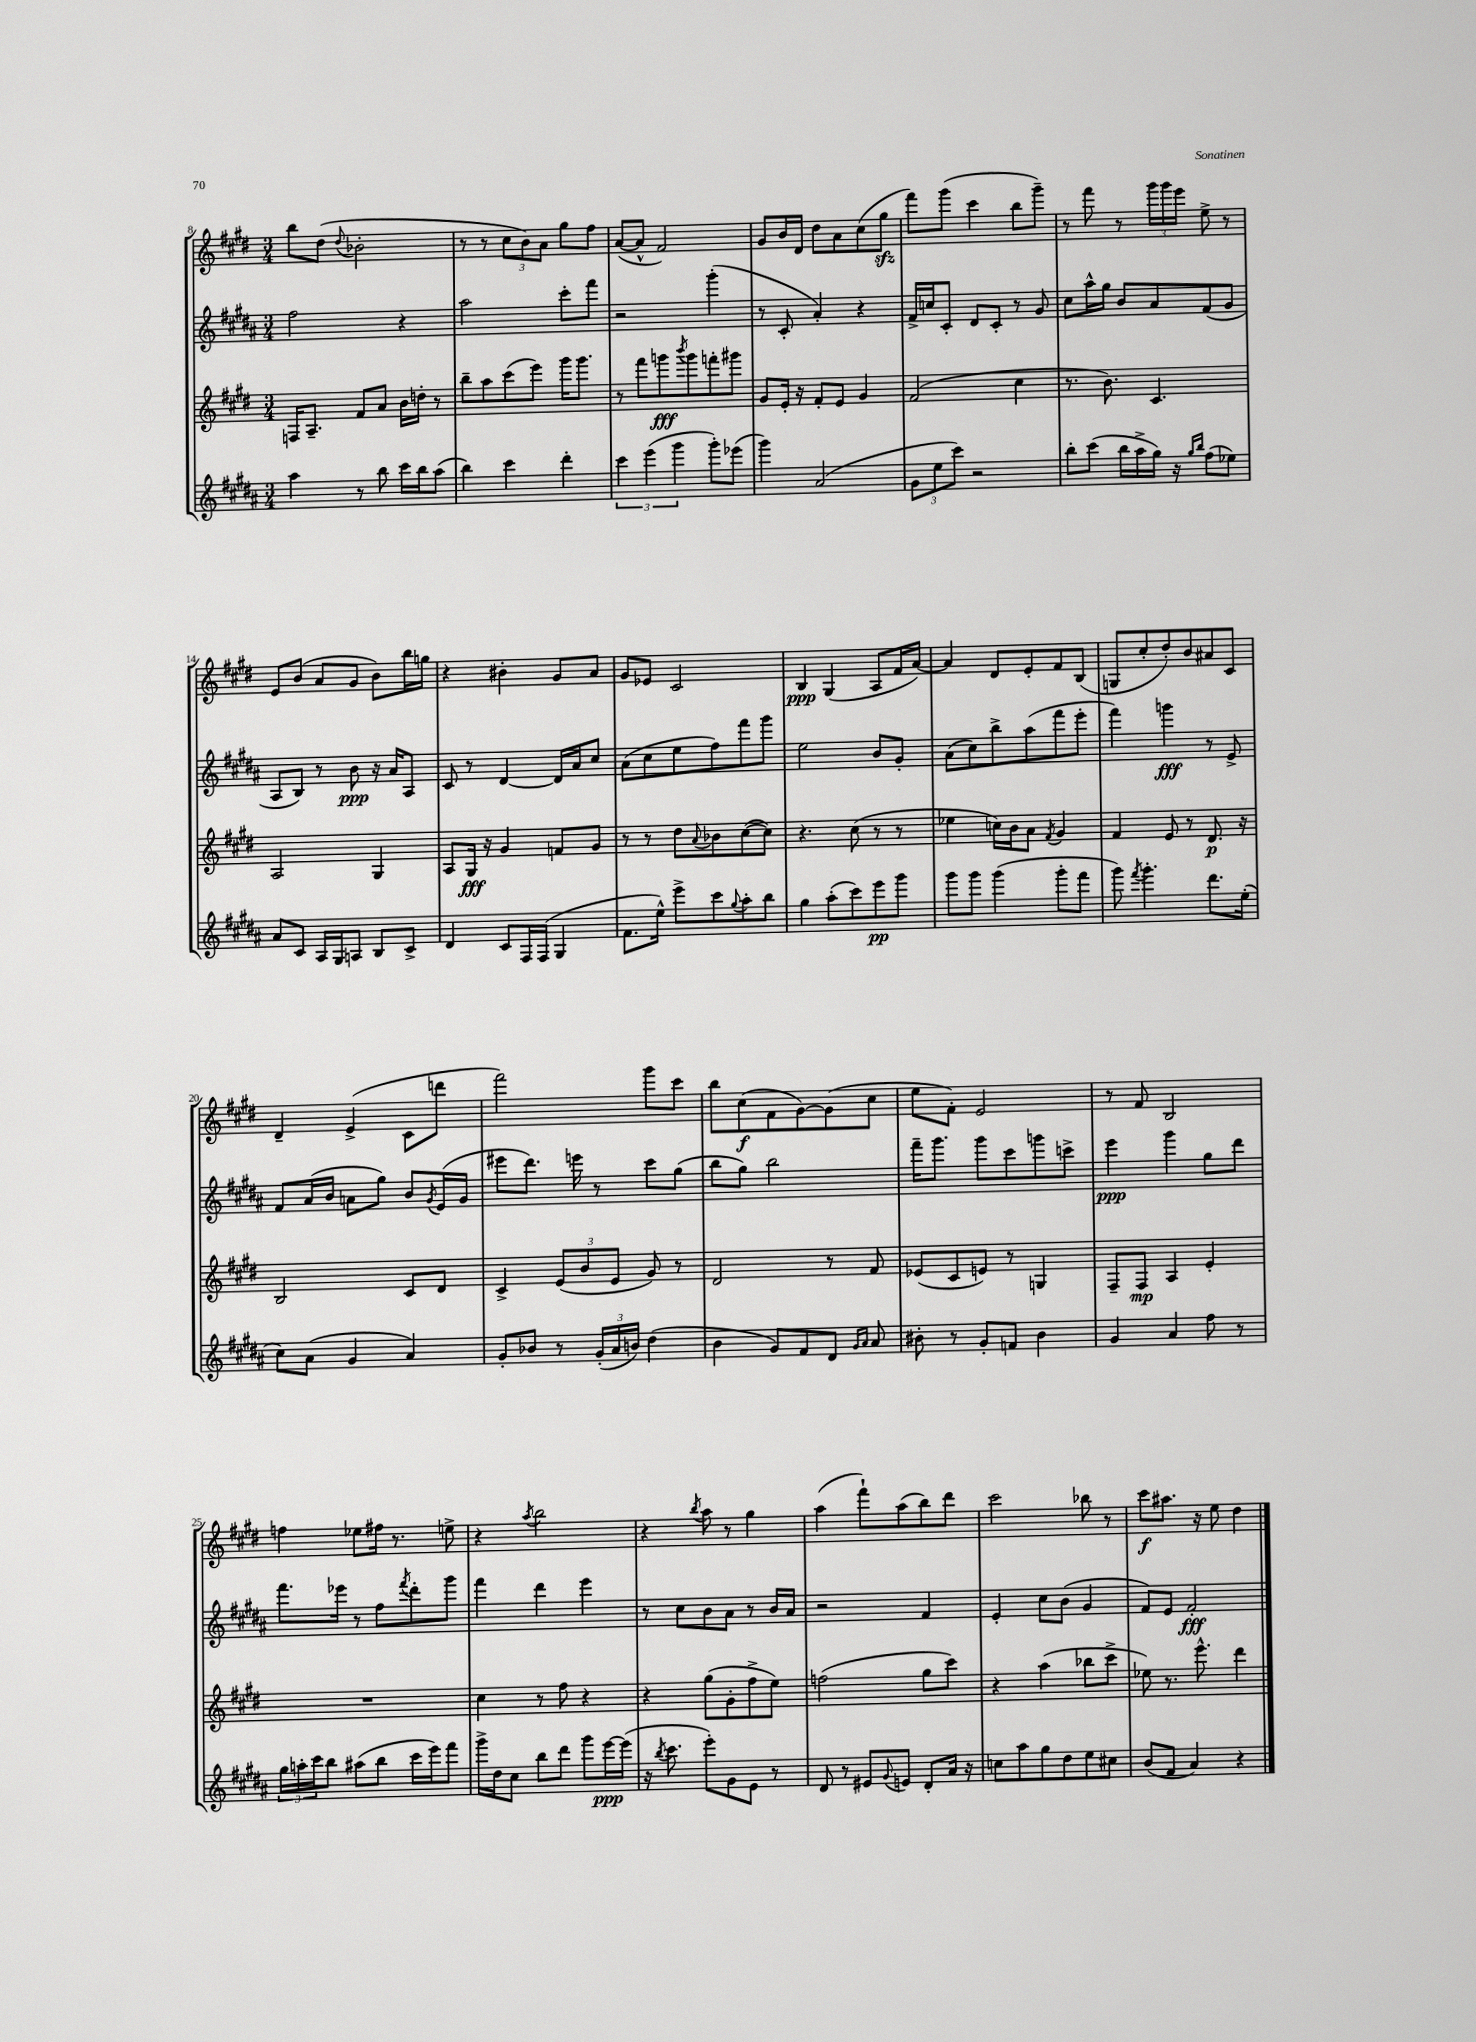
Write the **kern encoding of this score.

**kern	**kern	**kern	**kern
*staff4	*staff3	*staff2	*staff1
*clefG2	*clefG2	*clefG2	*clefG2
*k[f#c#g#d#a#]	*k[f#c#g#d#]	*k[f#c#g#d#a#]	*k[f#c#g#d#]
*M3/4	*M3/4	*M3/4	*M3/4
4aa#\	16F/LK	2ff#\	8bb\L
.	8.A~/J	.	.
.	.	.	(8dd#\J
.	.	.	8qqdd#/
8r	8f#/L	.	2b-'\
8bb\	8a/J	.	.
16ccc#\LL	16b\LL	4r	.
16bb\J	16dd'\JJ	.	.
(8aa#\J	8r	.	.
=	=	=	=
4bb\)	8bb~\L	2aa#\	8r
.	8aa\	.	8r
4ccc#\	(8ccc#\	.	12cc#\L
.	.	.	12b\)
.	8eee\J)	.	.
.	.	.	12a\J
4ddd#'\	16ggg#\LK	8ccc#'\L	8gg#\L
.	8.ggg#\J	.	.
.	.	8fff#\J	8ff#\J
=	=	=	=
6ccc#\	8r	2r	([8a/L
.	8fff#\L	.	8a^^/]J
(6eee\	.	.	.
.	8ggg\	.	2f#/)
6ggg#\	.	.	.
.	8qbbb/	.	.
.	8ggg\	.	.
8ggg#'\L)	8fff'\	(4ggg#'\	.
(8eee-\J	8ggg#\J	.	.
=	=	=	=
4ggg#\)	8g#/L	8r	8g#/L
.	16e'/Jk	8c#'/	16b/L
.	16r	.	16d#/JJ
(2a#/	8f#'/L	4a#'/)	8dd#\L
.	8e/J	.	8a\
.	4g#/	4r	(8cc#\
.	.	.	8gg#\J
=	=	=	=
12g#\L	(2f#/	16f#^/LL	8fff#\L)
.	.	16cc/J	.
12ee\	.	.	.
.	.	8c#'/J	(8ggg#\J
12ccc#\J)	.	.	.
2r	.	8d#/L	4ccc#\
.	.	8c#'/J	.
.	4cc#\	8r	8bb\L
.	.	8g#/	8ggg#~\J)
=	=	=	=
8bb'\L	8.r	8cc#\L	8r
(8ccc#\J	.	16aa#^^\L	8fff#\
.	8.b\)	16gg#\JJ	.
16bb\LL	.	8b/L	8r
16aa#^\	.	.	.
16gg#\JJ)	4.c#/	8a#/	24ggg#\LL
.	.	.	24ggg#\
16r	.	.	.
.	.	.	24eee\JJ
16qqgg#/LL	.	.	.
16qqbb/JJ	.	.	.
(8ff#\L	.	(8f#/	8ee^\
8ee-\J)	.	8g#/J	8r
=	=	=	=
8a#/L	2A/	8A#/L	8e/L
8c#/J	.	8B/J)	(8b/J
16A#/LL	.	8r	8a/L
16G#/J	.	.	.
8A/J	.	8b\	8g#/J
8B/L	4G#/	16r	8b\L)
.	.	16a#/LK	.
8c#^/J	.	8A#/J	16bb\L
.	.	.	16gg\JJ
=	=	=	=
4d#/	8A/L	8c#/	4r
.	16G#/Jk	8r	.
.	16r	.	.
8c#/L	4g#/	[4d#/	4b#'\
16F#/L	.	.	.
(16F#/JJ	.	.	.
4G#/	8f/L	16d#/]LL	8g#/L
.	.	16a#/J	.
.	8g#/J	8cc#/J	8a/J
=	=	=	=
8.f#\L	8r	(8a#\L	8g#/L
.	8r	8cc#\	8e-/J
16ee^^\Jk)	.	.	.
8eee^\L	8dd#\L	8ee\	2c#/
.	8qqa/	.	.
8ccc#\	8b-\	8ff#\)	.
8qqgg#/	.	.	.
8aa#'\	([8cc#\	8fff#\	.
8bb\J	8cc#\]J)	8ggg#\J	.
=	=	=	=
4gg#\	4.r	2ee\	4B/
(8aa#'\L	.	.	(4G#/
8ccc#\)	(8cc#\	.	.
8eee\	8r	8b/L	8A/L
8ggg#\J	8r	8g#'/J	16f#/L
.	.	.	[16a/JJ)
=	=	=	=
8ggg#\L	4ee-\	(8a#\L	4a/]
8ggg#\J	.	8cc#\)	.
(4ggg#\	16cc\LL)	8bb^\	8d#/L
.	16b\J	.	.
.	8a\J	(8aa#\	8e'/
.	8qf#/	.	.
8ggg#'\L	4g#/	8fff#\	8f#/
8fff#\J	.	8eee'\J	(8B/J
=	=	=	=
8ggg#\)	4f#/	4fff#\)	8G/L
8qfff#/	.	.	.
4.ggg#'\	.	.	8cc#'/
.	8e/	4ggg\	8dd#'/)
.	8r	.	8b/
8.ddd#\L	8.d#/	8r	8a#/
.	.	8e^/	8c#/J
(16ee'\Jk	16r	.	.
=	=	=	=
8cc#\L)	2B/	8f#/L	4d#~/
(8a#\J	.	(16a#/L	.
.	.	16b/JJ	.
4g#/	.	8a\L	(4e^/
.	.	8gg#\J)	.
4a#/)	8c#/L	8b/L	8c#\L
.	.	8qg#/	.
.	8d#/J	(16e/L	8ddd\J
.	.	16g#/JJ	.
=	=	=	=
8g#'/L	4c#^/	8eee#\L	2fff#\)
8b-/J	.	8.ddd#\J)	.
8r	(12e/L	.	.
.	.	16eee\	.
.	12b/	.	.
(24g#'/LL	.	8r	.
24a#/	12e/J	.	.
24b/JJ)	.	.	.
(4dd#\	8g#/)	8ccc#\L	8ggg#\L
.	8r	(8gg#\J	8ccc#\J
=	=	=	=
4b\	2d#/	8bb\L	8bb\L
.	.	8gg#\J)	(8cc#\
8g#/L)	.	2bb\	8f#\
8f#/	.	.	[8g#\)
8d#/J	8r	.	(8g#\]
16qqg#/LL	.	.	.
16qqa#/JJ	.	.	.
8a#/	8f#/	.	8cc#\J
=	=	=	=
8b#'\	(8e-/L	16fff#~\LK	8ee\L
.	.	8.ggg#\J	.
8r	8c#/	.	8f#'\J)
8g#'/L	8e/J)	8ggg#\L	2e/
8f/J	8r	8ccc#\	.
4b#\	4G/	8ggg\	.
.	.	8ccc^\J	.
=	=	=	=
4g#/	8F#~/L	4eee\	8r
.	8F#/J	.	8f#/
4a#/	4A/	4ggg#\	2B/
8ff#\	4e'/	8gg#\L	.
8r	.	8ddd#\J	.
=	=	=	=
24gg#\LL	2.r	8.fff#\L	4ff\
24aa'\	.	.	.
24ccc#\J	.	.	.
8bb\J	.	.	.
.	.	16eee-\Jk	.
(8aa#\L	.	8r	8ee-\L
8bb\J	.	8ff#\L	16ff#\Jk
.	.	.	8.r
.	.	8qfff#/	.
16ccc#\LL	.	8ddd#'\	.
16eee\J)	.	.	.
8fff#\J	.	8ggg#\J	8ee^\
=	=	=	=
16ggg#^\LL	4cc#\	4fff#\	4r
16dd#\J	.	.	.
8cc#\J	.	.	.
.	.	.	8qaa/
8bb\L	8r	4ddd#\	2bb\
8ddd#\J	8ff#\	.	.
8ggg#\L	4r	4eee\	.
[16eee\L	.	.	.
(16eee\]JJ	.	.	.
=	=	=	=
16r	4r	8r	4r
8qbb/	.	.	.
8.ccc#\	.	.	.
.	.	8cc#\L	.
.	.	.	8qbb/
8eee'\L)	(8gg#\L	8b\	8aa\
8g#\	8g#'\	8a#\J	8r
8e\J	8ff#^\	8r	4gg#\
8r	8ee\J)	16b/LL	.
.	.	16a#/JJ	.
=	=	=	=
8d#/	(2ff\	2r	(4aa\
8r	.	.	.
8e#/L	.	.	8fff#`\L)
8qqg#/	.	.	.
8e/J	.	.	(8aa\
8d#'/L	8gg#\L	4f#/	8bb\)
16a#/Jk	8ccc#\J)	.	8ddd#\J
16r	.	.	.
=	=	=	=
8cc\L	4r	4e'/	2ccc#\
8aa#\	.	.	.
8gg#\	(4aa\	8cc#\L	.
8dd#\	.	(8b\J	.
8ee\	8bb-\L	4g#/	8bb-\
8cc#\J	8ccc#^\J	.	8r
=	=	=	=
(8b/L	8ee-\)	8f#/L)	8ccc#\L
8f#/J	8.r	8e/J	8.aa#\J
4a#/)	.	2f#'/	.
.	8.eee^^\	.	16r
.	.	.	8ee\
4r	4ddd#\	.	4dd#\
==	==	==	==
*-	*-	*-	*-
